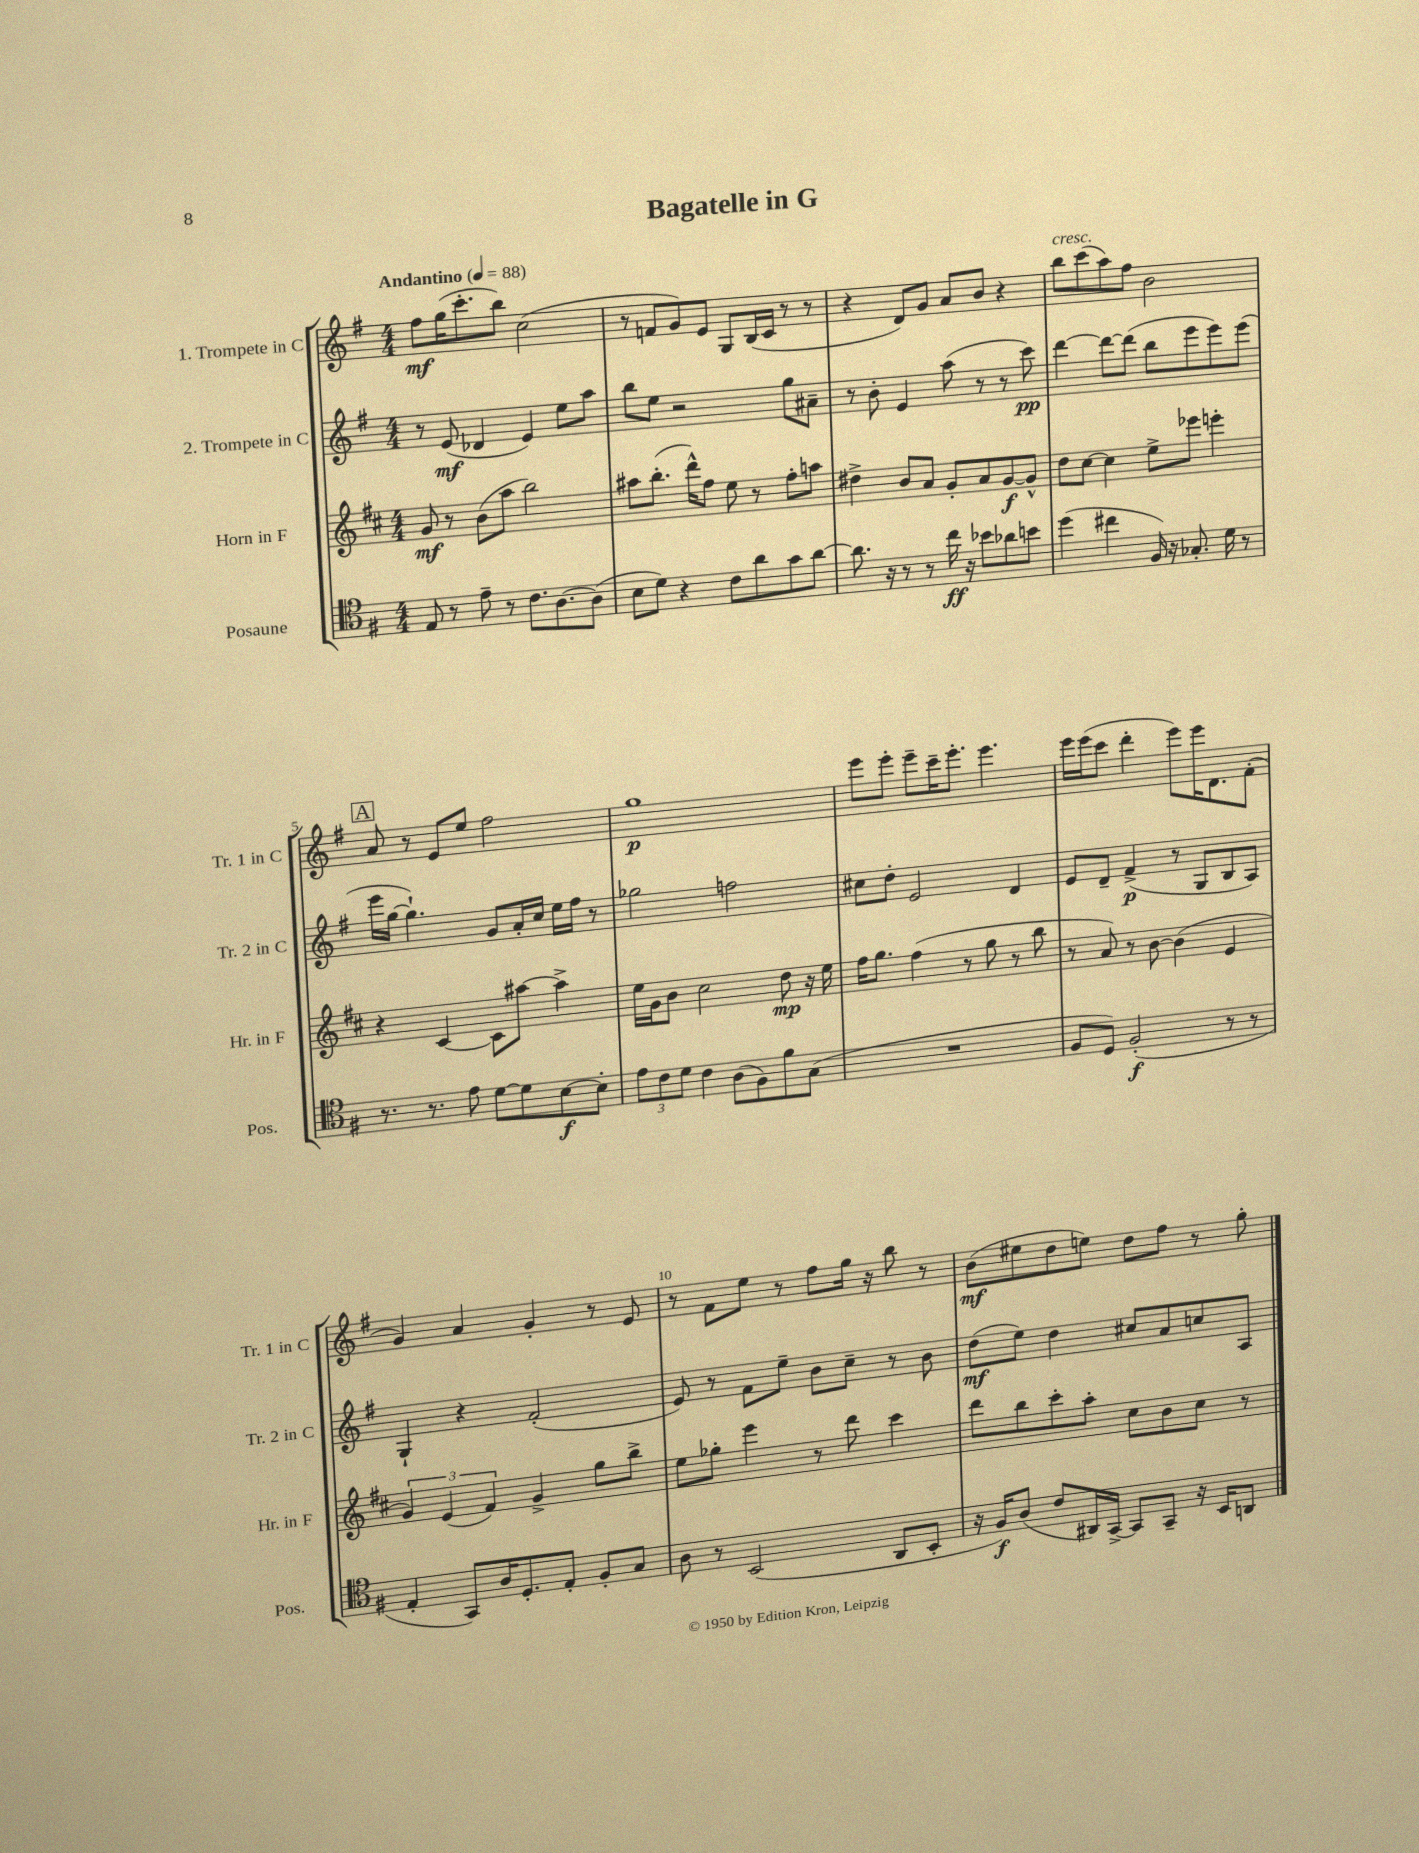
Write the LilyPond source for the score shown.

\header { title = "Bagatelle in G" }
<<
\new StaffGroup <<
\new Staff = "s0" \with { instrumentName = "1. Trompete in C" shortInstrumentName = "Tr. 1 in C" } {
    \clef treble \key g \major \numericTimeSignature \time 4/4 \tempo "Andantino" 4 = 88
    fis''8\mf g''16( c'''8.-. b''8) c''2( |
    r8 f'8 g'8) e'8 g8 b16( c'16 r8 r8 |
    r4 d'8) g'8 a'8 b'8 r4 |
    b''8^\markup { \italic "cresc." } c'''8( a''8) fis''8 b'2 |
    \mark \markup { \box "A" } a'8 r8 e'8 e''8 fis''2 |
    g''1\p |
    e'''8 e'''8-. e'''8-- c'''16-- e'''8.-. e'''4. |
    e'''16 e'''16( c'''8 d'''4-. e'''8) e'''16 d'8. fis'8-.( |
    g'4) a'4 g'4-. r8 e'8 |
    r8 fis'8 e''8 r8 fis''8 g''16 r16 b''8 r8 |
    b'8\mf( eis''8 d''8 e''8) d''8 fis''8 r8 g''8-. \bar "|." |
}
\new Staff = "s1" \with { instrumentName = "2. Trompete in C" shortInstrumentName = "Tr. 2 in C" } {
    \clef treble \key g \major \numericTimeSignature \time 4/4
    r8 e'8\mf( des'4 e'4) e''8 a''8 |
    b''8 e''8 r2 g''8 ais'8-- |
    r8 b'8-. e'4 a''8( r8 r8 c'''8\pp) |
    d'''4~ d'''8~ d'''8( b''8 e'''8 e'''8) e'''8( |
    \mark \markup { \box "A" } e'''16 g''16~ g''4.-!) g'8 a'16-. c''16 e''16 fis''16 r8 |
    ges''2 f''2 |
    cis''8 d''8-. e'2 d'4 |
    e'8 d'8-- fis'4->\p( r8 g8 b8 a8) |
    g4-! r4 fis'2-.( |
    e'8) r8 fis'8 e''8-- b'8 c''8-- r8 b'8 |
    d''8\mf( e''8) d''4 cis''8 a'8 c''8 a8 \bar "|." |
}
\new Staff = "s2" \with { instrumentName = "Horn in F" shortInstrumentName = "Hr. in F" } {
    \clef treble \key d \major \numericTimeSignature \time 4/4
    g'8\mf r8 b'8( a''8 b''2) |
    ais''8 b''8.-.( d'''16-^) fis''8 e''8 r8 fis''8-. a''8 |
    dis''4-> b'8 a'8 g'8-. a'8 g'8~\f g'8-^ |
    d''8 cis''8~ cis''4 e''8-> ees'''8 e'''4-. |
    \mark \markup { \box "A" } r4 cis'4~ cis'8 ais''8~ ais''4-> |
    e''16 g'16 b'8 cis''2 d''8\mp r16 e''16 |
    fis''16 g''8. fis''4( r8 g''8 r8 b''8 |
    r8 a'8) r8 b'8~ b'4( e'4 |
    \tuplet 3/2 { g'4) e'4( fis'4) } g'4-> g''8 b''8-> |
    e''8 ges''8-. e'''4 r8 d'''8 cis'''4 |
    d'''8 b''8 cis'''8-. a''8-. cis''8 b'8 cis''8 r8 \bar "|." |
}
\new Staff = "s3" \with { instrumentName = "Posaune" shortInstrumentName = "Pos." } {
    \clef tenor \key g \major \numericTimeSignature \time 4/4
    e8 r8 e'8-- r8 c'8. a8.~ a8( |
    b8 d'8) r4 c'8 a'8 g'8 a'8~ |
    a'8. r16 r8 r8 c''16\ff r16 bes'8 aes'8 b'8 |
    d''4( cis''4 fis16) r16 ges8.-. d'16 r8 |
    \mark \markup { \box "A" } r8. r8. e'8 d'8~ d'8 b8~\f b8-. |
    \tuplet 3/2 { e'8 c'8 d'8 } c'4 a8( fis8) fis'8 g8( |
    R1 |
    fis8 d8) fis2-.\f( r8 r8 |
    e4-. g,8) a16 d8.-. e8-. fis8-. g8 |
    a8 r8 b,2( a,8 b,8-. |
    r16 fis16\f) a8( c'8 ais,16) g,16~-> g,8 g,8-- r16 b,16 a,8 \bar "|." |
}
>>
>>
\layout { \context { \Score \override BarNumber.break-visibility = ##(#f #t #t) barNumberVisibility = #(every-nth-bar-number-visible 5) } }
